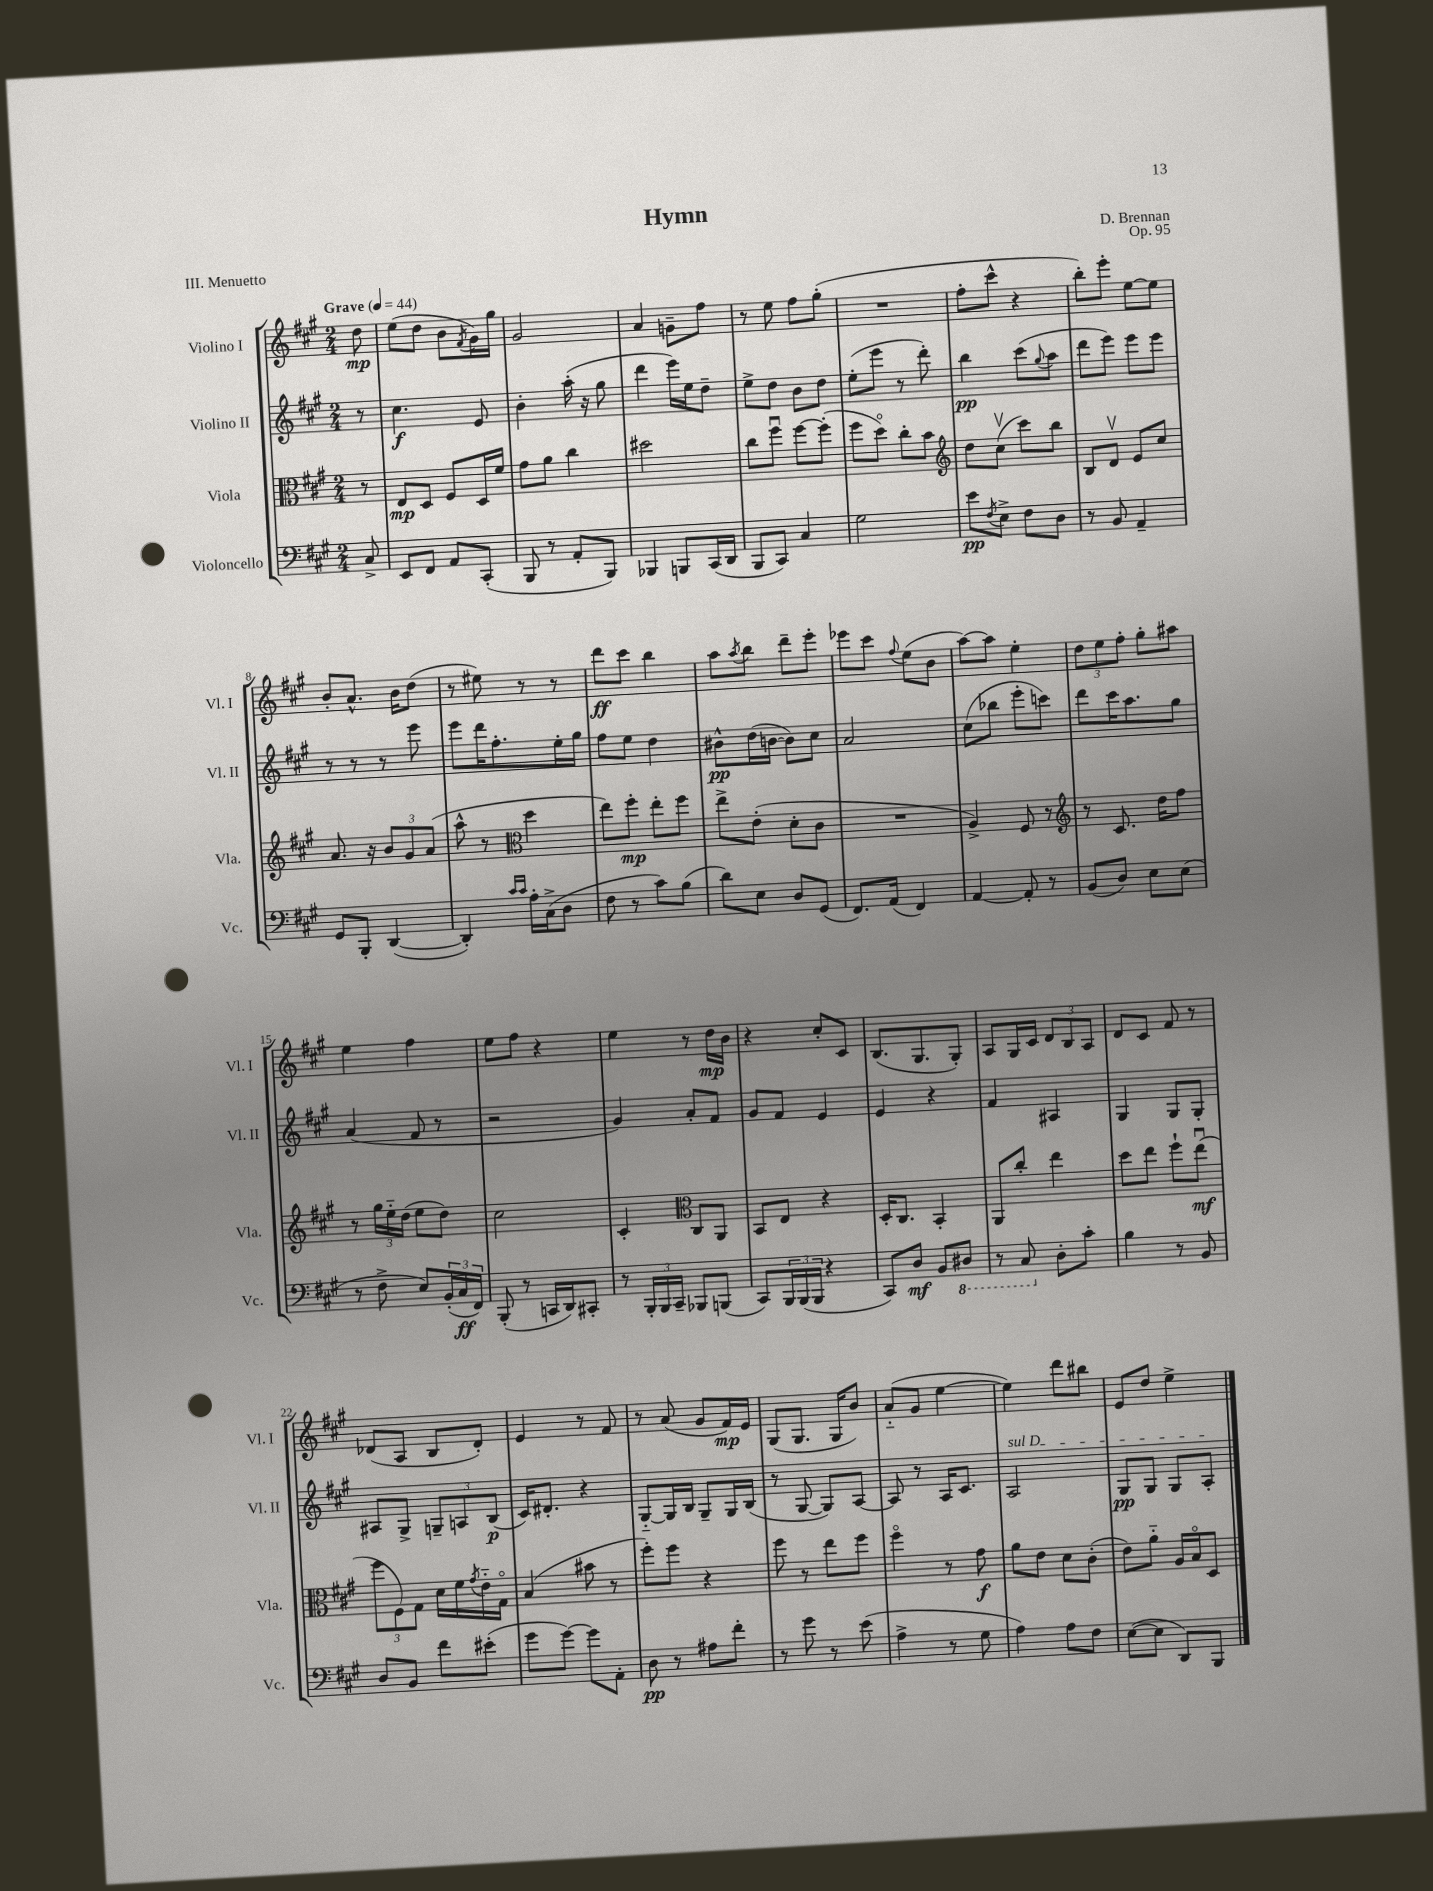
\header { title = "Hymn" composer = "D. Brennan" opus = "Op. 95" piece = "III. Menuetto" }
<<
\new StaffGroup <<
\new Staff = "s0" \with { instrumentName = "Violino I" shortInstrumentName = "Vl. I" } {
    \clef treble \key a \major \numericTimeSignature \time 2/4 \partial 8 \tempo "Grave" 4 = 44
    d''8\mp |
    e''8( d''8 b'8 \acciaccatura { fis'8 } gis'16) gis''16 |
    gis'2 |
    a'4 g'8-- fis''8 |
    r8 e''8 fis''8 gis''8-.( |
    R2 |
    fis''8-. cis'''8-^ r4 |
    b''8-.) e'''8-. e''8~ e''8 |
    b'8-. a'8.-^ b'16 d''8( |
    r8 eis''8) r8 r8 |
    d'''8\ff cis'''8 b''4 |
    a''8 \acciaccatura { a''8 } b''8 d'''8-- e'''8-. |
    ees'''8 cis'''8 \appoggiatura { fis''8 } e''8( b'8 |
    a''8~) a''8 e''4-. |
    \tuplet 3/2 { d''8 e''8 fis''8-. } gis''8-. ais''8 |
    e''4 fis''4 |
    e''8 fis''8 r4 |
    e''4 r8 d''16\mp b'16 |
    r4 cis''8-. cis'8 |
    b8.( gis8. gis8-.) |
    a8 gis16 cis'16 \tuplet 3/2 { d'8 b8 a8 } |
    d'8 cis'8 fis'8 r8 |
    des'8( a8 b8 des'8-.) |
    e'4 r8 fis'8 |
    r8 a'8( gis'8 fis'16\mp) e'16 |
    gis8( gis8. gis16 b'8) |
    a'8-_( gis'8 e''4~ |
    e''4) d'''8 bis''8 |
    e'8 d''8 e''4-> \bar "|." |
}
\new Staff = "s1" \with { instrumentName = "Violino II" shortInstrumentName = "Vl. II" } {
    \clef treble \key a \major \numericTimeSignature \time 2/4 \partial 8
    r8 |
    cis''4.\f e'8 |
    b'4-. a''16-.( r16 gis''8 |
    d'''4 e'''16) e''16 d''8-- |
    e''8-> d''8 b'8 d''8 |
    e''8-.( e'''8 r8 d'''8-.) |
    b''4\pp cis'''8( \appoggiatura { gis''8 } a''8 |
    d'''8 e'''8) e'''8 e'''8 |
    r8 r8 r8 e'''8 |
    e'''8 d'''16 fis''8.-. e''16-. gis''16 |
    fis''8 e''8 d''4 |
    bis'8-^\pp d''16( b'16~ b'8) cis''8 |
    a'2 |
    cis''8( bes''8 e'''8-. c'''8) |
    d'''8 cis'''16 a''8. gis''8 |
    a'4( fis'8 r8 |
    r2 |
    gis'4) a'8-. fis'8 |
    gis'8 fis'8 e'4 |
    e'4 r4 |
    fis'4 ais4 |
    gis4 gis8 gis8-. |
    ais8 gis8-> \tuplet 3/2 { g8-- a8 b8\p( } |
    cis'16) dis'8.-. r4 |
    gis8~-_ gis16 b16 gis8-- gis16 b16( |
    r8 gis8~ gis8) a8~ |
    a8 r8 a16 cis'8. |
    \once \override TextSpanner.bound-details.left.text = \markup { \italic "sul D" } a2\startTextSpan |
    gis8\pp gis8 gis8 a8-.\stopTextSpan \bar "|." |
}
\new Staff = "s2" \with { instrumentName = "Viola" shortInstrumentName = "Vla." } {
    \clef alto \key a \major \numericTimeSignature \time 2/4 \partial 8
    r8 |
    e8\mp d8 fis8 d16 fis'16 |
    gis'8 a'8 cis''4 |
    dis''2 |
    cis''8 fis''8\downbow fis''8~ fis''8-.( |
    fis''8 d''8\flageolet) cis''8-. b'8 |
    \clef treble d''8 cis''8\upbow( cis'''8) b''8 |
    b8 d'8\upbow e'8 cis''8 |
    a'8. r16 \tuplet 3/2 { b'8 gis'8 a'8( } |
    a''8-^ r8 \clef alto d''4 |
    e''8) fis''8-.\mp e''8-. fis''8 |
    e''8-> e'8-.( d'8-. cis'8 |
    R2 |
    a4->) fis8 r8 |
    \clef treble r8 cis'8. d''16 fis''8 |
    r8 \tuplet 3/2 { gis''16 e''16-_ d''16( } e''8 d''8) |
    cis''2 |
    cis'4-. \clef alto cis8 a,8 |
    b,8 e8 r4 |
    d16-. cis8. b,4-. |
    a,8 cis''8-. e''4 |
    d''8 e''8 fis''8-! e''8\downbow\mf( |
    \tuplet 3/2 { fis''8 fis8) gis8 } d'16 fis'16 \acciaccatura { gis'8 } e'16-_ gis16\flageolet |
    b4( bis'8 r8 |
    fis''8-.) fis''8 r4 |
    fis''8 r8 e''8 fis''8 |
    fis''4\flageolet r8 gis'8\f |
    a'8 e'8 d'8 cis'8-.( |
    e'8) a'8-_ a16 b16\flageolet d8 \bar "|." |
}
\new Staff = "s3" \with { instrumentName = "Violoncello" shortInstrumentName = "Vc." } {
    \clef bass \key a \major \numericTimeSignature \time 2/4 \partial 8
    cis8-> |
    e,8 fis,8 a,8 cis,8-.( |
    b,,8 r8 a,8-. b,,8) |
    bes,,4 b,,8 cis,16( d,16 |
    b,,8 cis,8) cis4 |
    gis2 |
    e'8\pp \acciaccatura { fis8 } e8-> fis8 d8 |
    r8 b,8 a,4-- |
    gis,8 b,,8-. d,4~( |
    d,4-.) \grace { cis'16 cis'16 } a16-. cis16->( d8 |
    fis8 r8 cis'8) b8( |
    d'8) e8 d8 gis,8( |
    fis,8.) a,16( fis,4) |
    a,4~ a,8-. r8 |
    b,8( d8) e8 e8( |
    r8 fis8-> e8) \tuplet 3/2 { b,16-.( cis16\ff fis,16) } |
    b,,8-.( r8 c,16 d,16) cis,8-. |
    r8 \tuplet 3/2 { b,,16-. b,,16 cis,16-- } bes,,8 b,,8( |
    cis,8) \tuplet 3/2 { b,,16 b,,16( b,,16 } r4 |
    cis,8) d8\mf b,8 \ottava #-1 dis,8 |
    r8 cis,8 \ottava #0 d8-. cis'8-. |
    b4 r8 b,8 |
    d8 b,8 fis'8 eis'8-.( |
    gis'8 gis'8~) gis'8 a,8-. |
    d8\pp r8 ais8 fis'8-. |
    r8 gis'8 r8 e'8( |
    a4-> r8 gis8 |
    a4) a8 fis8 |
    e8~( e8 d,8) b,,8 \bar "|." |
}
>>
>>
